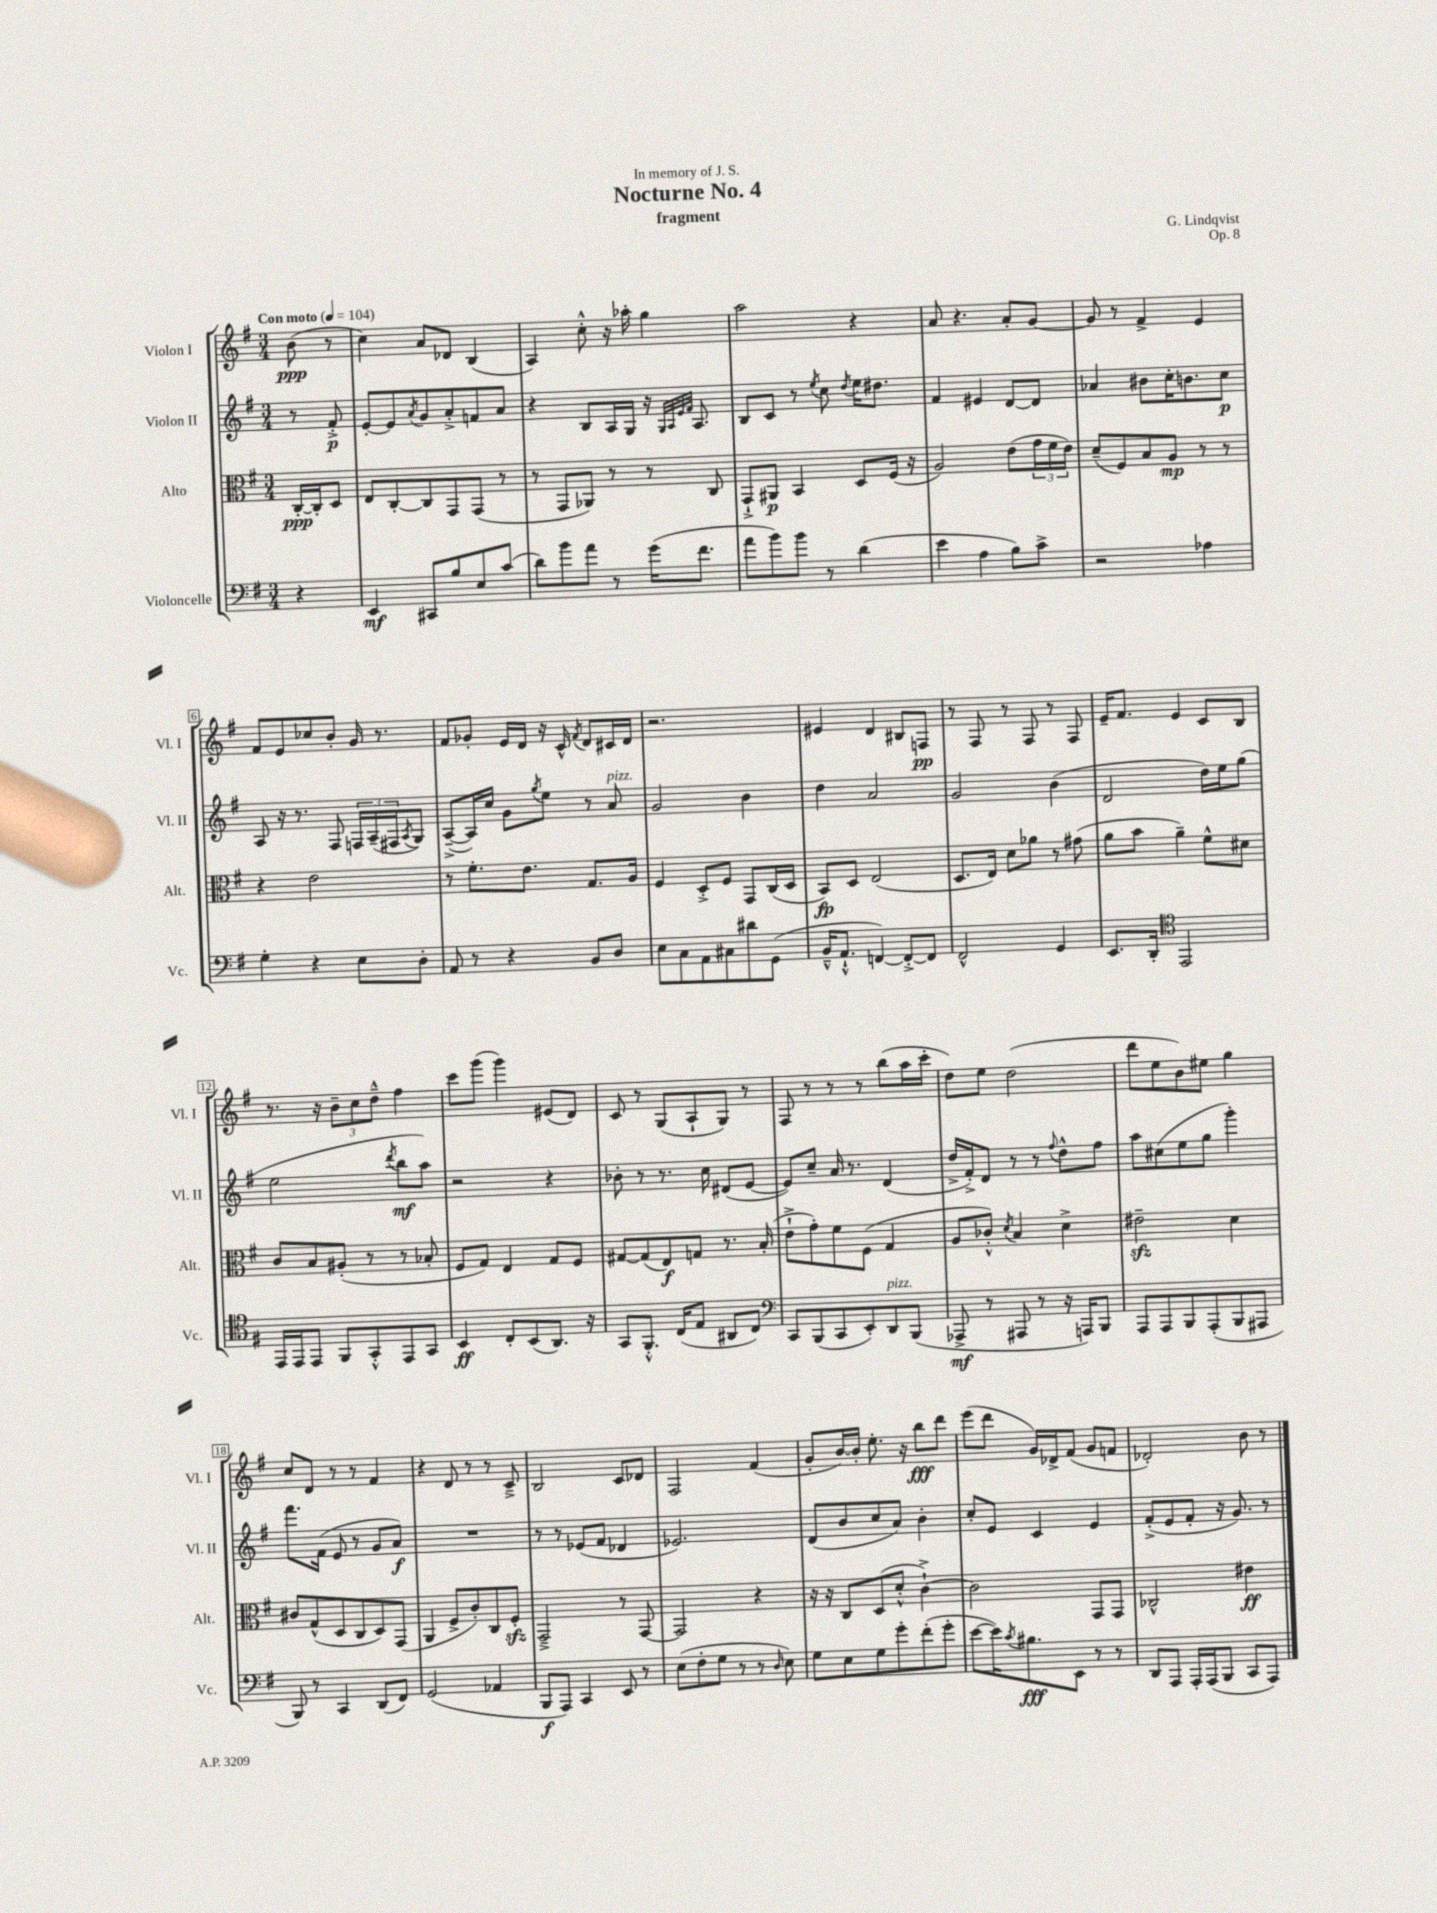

**kern	**kern	**kern	**kern
*staff4	*staff3	*staff2	*staff1
*clefF4	*clefC3	*clefG2	*clefG2
*k[f#]	*k[f#]	*k[f#]	*k[f#]
*M3/4	*M3/4	*M3/4	*M3/4
*MM104	*MM104	*MM104	*MM104
4r	[16C'	8r	(8b
.	16C']	.	.
.	8D	8f#'^	8r
=	=	=	=
4EE	8E	[8e'	4cc)
.	[8C'	8e]	.
.	.	8qa	.
8CC#	8C]	8g	8a
8B	8GG	8a'^	8d-
8E	(8GG	8f	(4B
(8c	8r	8a	.
=	=	=	=
8d)	8r	4r	4A)
8b	8GG	.	.
8a	8AA-)	8B	8cc'^^
8r	8r	16A	16r
.	.	16G	16aa-'
(16g	8r	16r	4gg
.	.	32qqG	.
.	.	32qqA	.
.	.	32qqe	.
.	.	32qqf#	.
8.f#	.	8.A	.
.	8C	.	.
=	=	=	=
8a	8GG`^	8B	2aa
8b)	8AA#	8c	.
8b	4BB	8r	.
.	.	8qee	.
8r	.	8cc	.
.	.	8qdd	.
(4d	8D	16ee	4r
.	.	8.dd#	.
.	(16F#	.	.
.	16r	.	.
=	=	=	=
4e	2A)	4f#	8a
.	.	.	4.r
4A	.	4e#	.
8B)	(8e	[8d	8a'
8c^	24g	8d]	[8g
.	24f#	.	.
.	24e)	.	.
=	=	=	=
2r	(8d~	4a-	8g]
.	8F#)	.	8r
.	8B	8b#	4f#^
.	8A	16cc'	.
.	.	8.b	.
4A-	8r	.	4e
.	8r	8cc	.
=	=	=	=
4G'	4r	8A	8f#
.	.	16r	8e
.	.	8.r	.
4r	2e	.	8cc-
.	.	8F#	8b'
8E	.	24F	16g
.	.	(24A~	.
.	.	.	8.r
.	.	24F#	.
.	.	8qA	.
8D'	.	8G)	.
=	=	=	=
8AA	8r	([8A~^	8f#
8r	8.f#'	16A])	8g-'
.	.	16cc	.
4r	.	8g	16e
.	8.e	.	16d
.	.	8qgg	.
.	.	8ee	16r
.	.	.	16c^^
.	.	.	8qf#
8BB	8.G	8r	8d
8D	.	8a	16c#
.	16A	.	16d
=	=	=	=
8E	4F#	2g	2.r
8C	.	.	.
8AA	8D'^	.	.
8C#	8F#	.	.
8d#	8GG	4b	.
(8GG	(16C	.	.
.	16D	.	.
=	=	=	=
16BB~^^	8BB)	4dd	4e#
8.AA`^^	.	.	.
.	8D	.	.
[4FF)	(2E	2a	4d
8FF'^_	.	.	8B#
8FF]	.	.	8F
=	=	=	=
2FF#^^	8.D	2g	8r
.	.	.	8F#
.	16E)	.	.
.	8d	.	8r
.	8a-	.	8F#
4GG	8r	(4b	8r
.	(8g#	.	8F#
=	=	=	=
8.EE	8a	2d	16e~
.	.	.	8.f#
.	8b	.	.
16DD'	.	.	.
*clefC4	*	*	*
2EE	4a~)	.	4e
.	8f#^^	16dd)	8c
.	.	16ee	.
.	8d#	(8gg	8B
=	=	=	=
16EE	8c	2ee	8.r
16EE	.	.	.
8EE	8B	.	.
.	.	.	16r
8FF#	(8A#'	.	12b~
.	.	.	12cc
8GG'^^	8r	.	.
.	.	.	12dd~^^
.	.	8qddd	.
8EE	8r	8bb	4ff#
8GG	8B-'	8aa)	.
=	=	=	=
4BB	8F#	2r	8ccc
.	8G)	.	(8ggg
8C'	4E	.	4ggg)
(8BB	.	.	.
8.AA)	8G	4r	(8e#
.	8F#	.	8d)
16r	.	.	.
=	=	=	=
8GG	[8G#	8b-'	8c
8.FF#'^^	(8G#]	8r	8r
.	8E)	8.r	(8G
(16C	.	.	.
8E	8G	.	8A`
.	.	16cc	.
8AA#	8.r	(8d#	8G)
8C)	.	[8e	8r
.	(16B'	.	.
=	=	=	=
*clefF4	*	*	*
8CC	8e`^	8e])	8F#
(8BBB	8g')	8cc~	8r
8CC	8f#	16a	8r
.	.	8.r	.
8EE')	(8F#	.	8r
8DD	4G	(4d	(8bb
(8BBB	.	.	16aa
.	.	.	16ccc'
=	=	=	=
8AAA-^	8A	16dd^	8dd)
.	.	16f#'^)	.
8r	8c-'^^)	8d	8ee
.	8qd	.	.
8AAA#	4B	8r	(2dd
8r	.	8r	.
.	.	8qqff#	.
16r	4d^	8dd^^	.
16AAA)	.	.	.
8BBB	.	8ff#	.
=	=	=	=
8AAA	2e#~	8aa	8ddd
8AAA	.	(8cc#	8ee
8BBB	.	8ee	8b)
(8AAA'	.	8gg	8ee#
8BBB	4d	4ggg')	4gg
8AAA#	.	.	.
=	=	=	=
8BBB)	8c#	8.fff#	8cc
8r	(8G^^	.	8d
.	.	(16f#	.
4CC	8D	8e	8r
.	8C	8r	8r
(8DD	8D)	8g	4f#
8FF#)	(8GG	8a)	.
=	=	=	=
(2GG	4AA	2.r	4r
.	8F#^	.	8d
.	8c')	.	8r
4AA-	8C	.	8r
.	8F#'	.	8c~^
=	=	=	=
8BBB	2GG~^	8r	2B
8AAA)	.	8r	.
4CC	.	(8e-	.
.	.	8f#	.
8EE	8r	4d-	8c
8r	[8GG	.	8d-
=	=	=	=
(8E	2GG]	2.e-)	2F#
8F#'	.	.	.
8G	.	.	.
8r	.	.	.
8r	4r	.	(4f#
16qqD	.	.	.
8E)	.	.	.
=	=	=	=
8G	16r	(8d	8g'
.	16r	.	.
8E	8C	8b	[16b)
.	.	.	16b']
8G	(8D	8cc	8.ee'
8g'	8d'^^	8a)	.
.	.	.	16r
(8f#'	[4c`^)	4b'	8bb
8g'	.	.	8ddd
=	=	=	=
[8e	2c]	8cc'	(8eee
16e])	.	8e	8ddd
8qc	.	.	.
8.B#	.	.	.
.	.	4c	16g)
.	.	.	16d-^
8EE	.	.	(8f#
8r	8GG	4e	8g
8r	8GG	.	8f
=	=	=	=
8DD	2C-^^	(8f#'^	2d-')
8AAA	.	8e	.
16AAA'	.	8f#'	.
(16AAA	.	.	.
8BBB	.	16r	.
.	.	8.g)	.
8CC	4e#	.	8b
8AAA)	.	8r	8r
==	==	==	==
*-	*-	*-	*-
